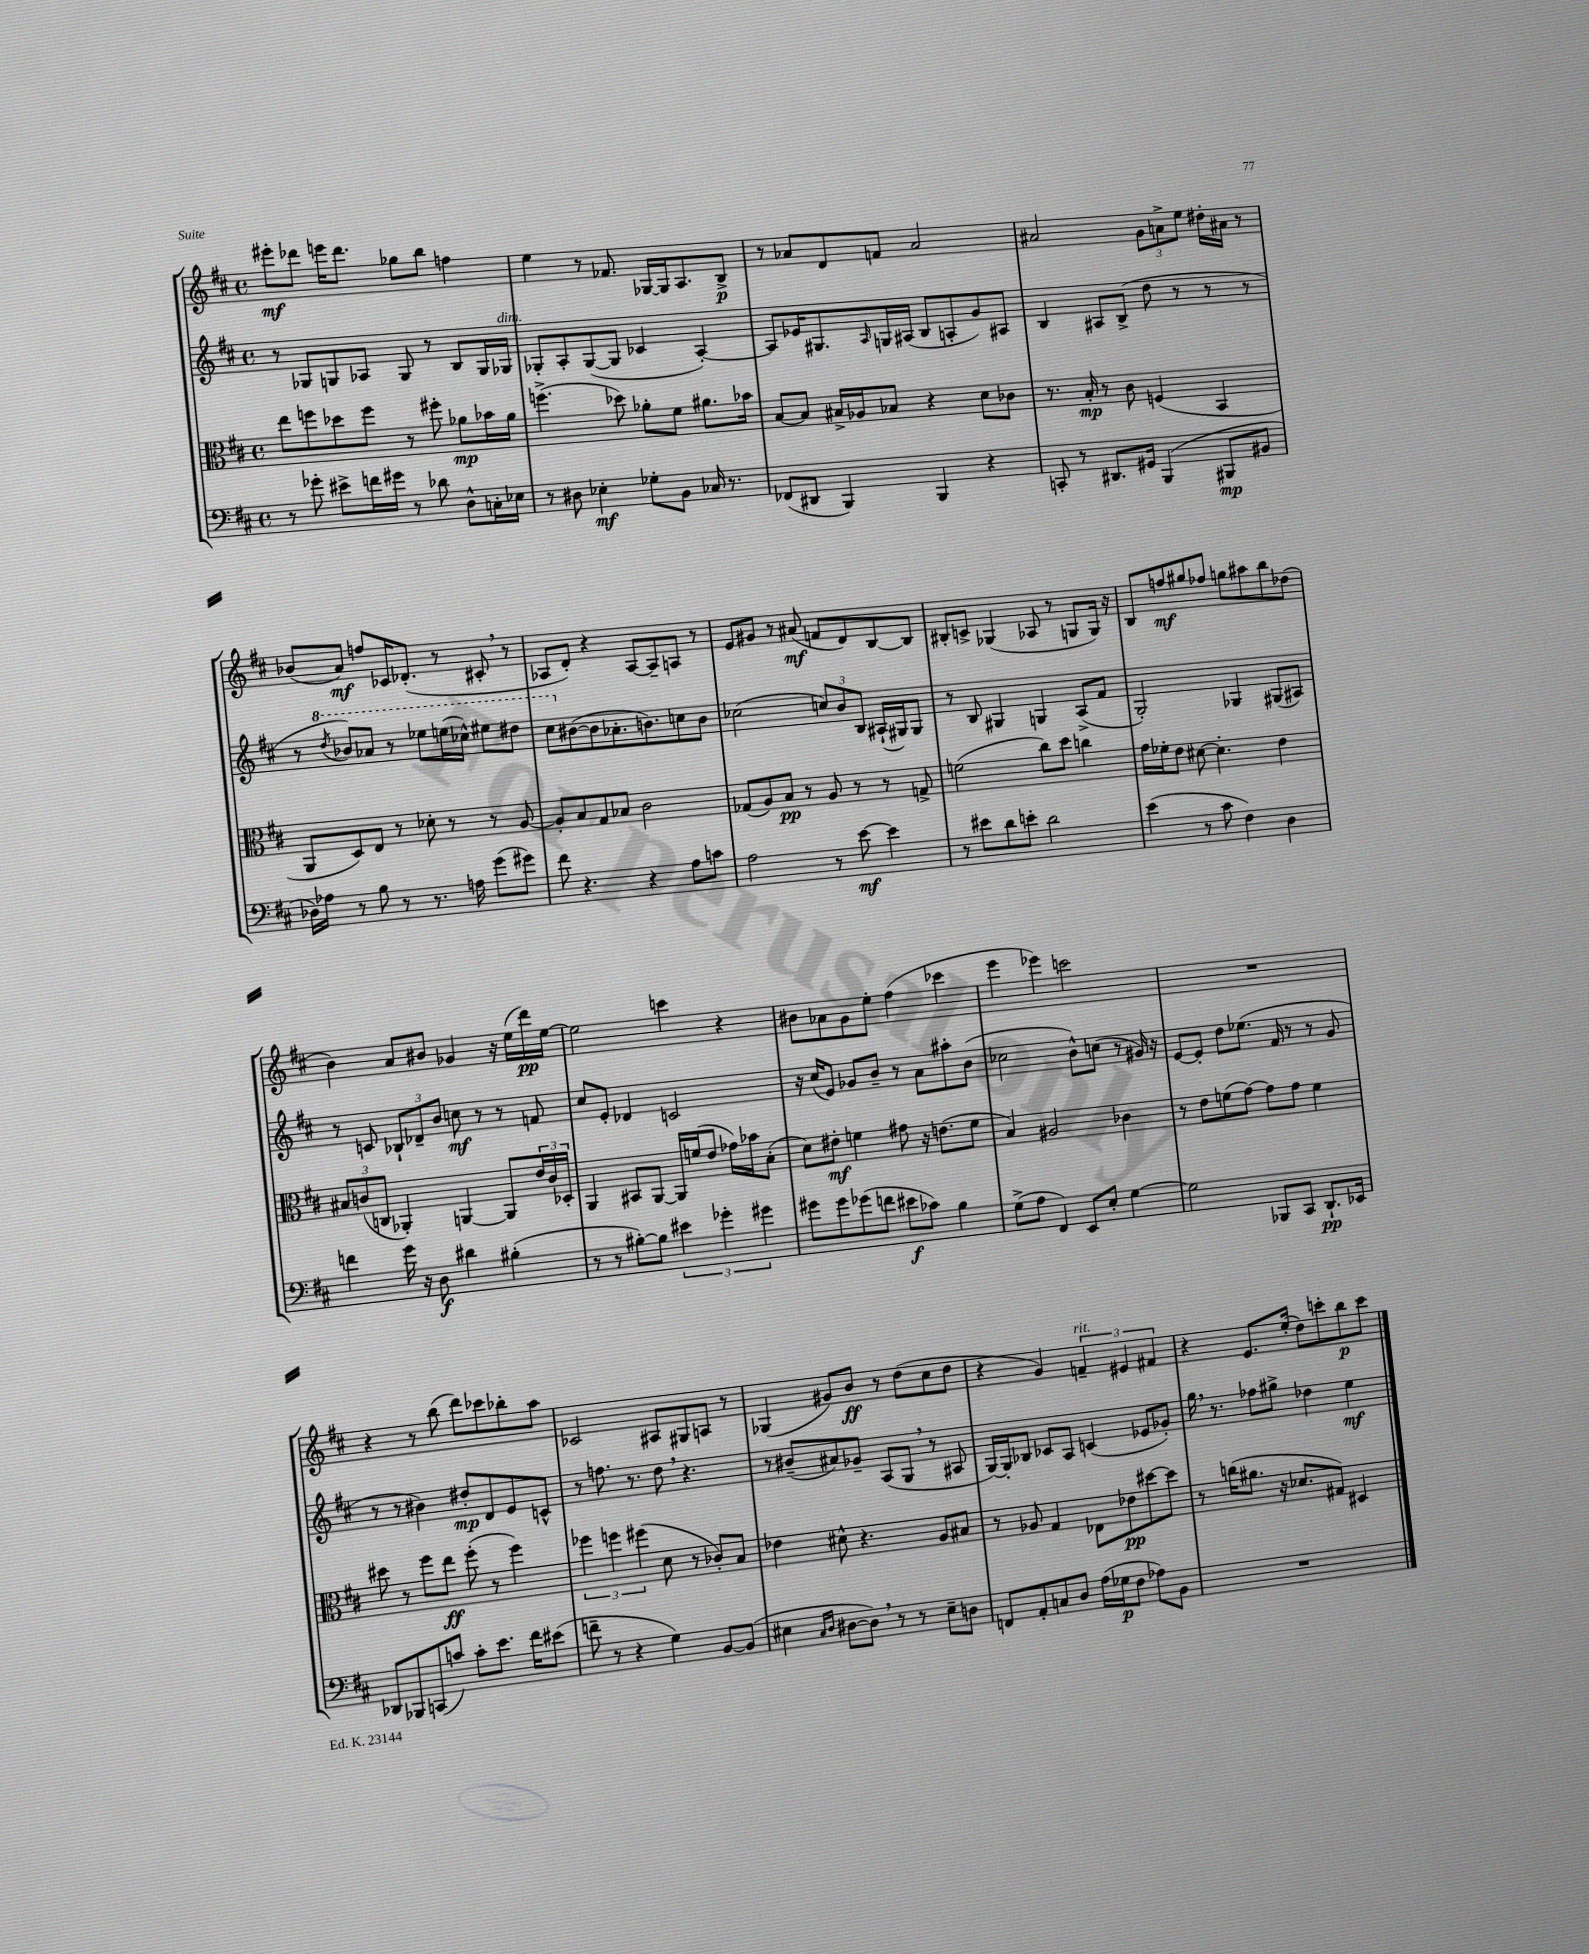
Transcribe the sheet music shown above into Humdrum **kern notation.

**kern	**kern	**kern	**kern
*staff4	*staff3	*staff2	*staff1
*clefF4	*clefC3	*clefG2	*clefG2
*k[f#c#]	*k[f#c#]	*k[f#c#]	*k[f#c#]
*M4/4	*M4/4	*M4/4	*M4/4
*met(c)	*met(c)	*met(c)	*met(c)
8r	8ee	8r	8eee#'
8g-'	8ff	8G-	8ddd-
8e#^	8dd-	8G	16eee
.	.	.	8.ddd-
16f	8ff	8A-	.
16g#	.	.	.
8r	8r	8G	8gg-
8d-	8ff#'	8r	8bb
8D^^	8a-	8B	4ff
16C'	16b-	16G	.
16E-	16a-	16G-	.
=	=	=	=
8r	(4.ff^	8G-'	4ee
8D#	.	8A'	.
4E-'	.	([8G-	8r
.	8dd-)	8G-]	8.f-
8G-'	8a-'	4c-	.
.	.	.	[16G-
8BB	8f#	.	16G-]
.	.	.	8.A
16C-	8.a#	[4A')	.
8.r	.	.	.
.	.	.	8B^
.	16b-	.	.
=	=	=	=
(8FF-	[8B	8A]	8r
8DD#	8B]	16e-	8a-
.	.	8.G#	.
4BBB)	16B#^	.	8d
.	16A-	.	.
.	.	16qqA	.
.	8B-	16G	8f
.	.	(16A#	.
4BBB	4r	8B	2a-
.	.	8A'	.
4r	8d	8g)	.
.	8c-	8A#	.
=	=	=	=
8CC'	8.r	4B	2a#
8r	.	.	.
.	16B'	.	.
8.DD#	8r	8A#	.
.	8c#	(8B^	.
16GG#	.	.	.
(4BBB	(4F	8dd	12g
.	.	.	12a^
.	.	8r	.
.	.	.	12ee
8BBB#	4BB	8r	16dd#'
.	.	.	16a#
8BB#	.	8r	8r
=	=	=	=
16D-)	8AA	8r	(8b-
16A-	.	.	.
.	.	8qddd	.
8r	8D)	8bb-)	8a)
8B	8E	8aa-	8ff
8r	8r	8r	16c-
.	.	.	(8.d-'
8.r	8d-'	8eee-	.
.	8r	(16eee	8r
16A	.	16ccc-^^)	.
(8g	8r	8eee#	8c#'
8g#)	[8A	8ddd#	8r
=	=	=	=
8f#	8A']	8ccc#	8A-
4.r	8B	([8b#	8d')
.	8G	8b#]	4r
.	8B-	8.a-'	.
4r	2c#	.	[8A-
.	.	8.b)	.
.	.	.	8A-~]
8A	.	8cc	8A
8c	.	8b	8r
=	=	=	=
2A	(8G-	(2cc-	8e
.	8A)	.	8g#
.	8B	.	8r
.	8r	.	(8a#
8r	8A	12cc)	8f
.	.	12b	.
[8e	8r	.	8d)
.	.	12B	.
4e]	8r	(16A#`	[8B
.	.	16G#)	.
.	8G^	8G#	8B]
=	=	=	=
8r	(2f	8r	8B#'
8e#	.	8B	8c^
8d	.	4G#	(4G-
8e'	.	.	.
2d	8cc#)	4G	8A-
.	8dd	.	8r
.	4cc	(8A^	8G
.	.	8f#	16G)
.	.	.	16r
=	=	=	=
(4e	16g	2G')	8B
.	16f-'	.	.
.	8e	.	8ff
8r	[8d#	.	8gg#
8c#	4.d#']	.	8ff-
4F#)	.	4G-	8gg
.	.	.	8aa#
4D	4e	(8G#	8bb
.	.	8A#)	(8dd-
=	=	=	=
4f	12B#	8r	4b)
.	(12c	.	.
.	.	8c	.
.	12C	.	.
16g	4AA-')	12B-`	8a
16r	.	.	.
.	.	12d-~	.
8D	.	.	8b#
.	.	12b	.
4d#	[4AA	8cc	4g-
.	.	8r	.
(4B#'	8AA]	8r	16r
.	.	.	(16ee
.	24e	8f	16ddd)
.	24c	.	.
.	.	.	[16ee
.	24D-'	.	.
=	=	=	=
8r	4AA	8cc#	2ee]
8r	.	8e'	.
[8B#')	8BB#	4d-	.
8B#]	[8AA	.	.
6e#	16AA]	2c	4ccc
.	(16f	.	.
.	8e	.	.
6g-'	.	.	.
.	16g-)	.	4r
.	16b-	.	.
6g#	.	.	.
.	(8B'	.	.
=	=	=	=
8g#	8d)	16r	8b#
.	.	(16cc#	.
8g#	8e#'	8e)	8a-
(8g-	4f	8g-	8g
8f	.	8b~	8ee'
8e#	8g#	8r	(4ff#
8c-)	16r	8a	.
.	(8.e	.	.
4B	.	8aa#'	4ccc-
.	8f	(8b	.
=	=	=	=
(8G^	4B)	2cc-	4eee
8A	.	.	.
4FF#)	2A#	.	4eee-)
8EE	.	8b^^)	2ccc
8E'	.	(8cc	.
[4G	4c-	8r	.
.	.	16g#)	.
.	.	16r	.
=	=	=	=
2G]	8r	[8e	1r
.	8e	8e']	.
.	(8f	8dd	.
.	[8g)	(8.ee-	.
8BBB-	8g]	.	.
.	.	16f#	.
8CC#	8g	8r	.
8.DD`	4f	8r	.
.	.	8g	.
16EE-	.	.	.
=	=	=	=
8DD-	8dd#	8r	4r
8BBB-	8r	8r	.
(8CC	8ff#	4b#)	8r
8c)	8ee	.	(8bb
8c'	(8ff#'	8dd#'	8ddd)
8.e	8r	8d	8ccc-
.	4ff#)	8e	8bb-'
16f#	.	.	.
(8e#	.	8c^^	8aa
=	=	=	=
8f~	6ff-	8r	2c-
8r	.	8.ff	.
.	6ff	.	.
4r	.	.	.
.	.	8.r	.
.	(6ff#	.	.
4G)	8d	8dd	8A#
.	8r	4.r	8G#
[8BB	8c-')	.	8A
(8BB]	8B	.	8r
=	=	=	=
4E#	4e-	8r	(4G-
.	.	(8b#~	.
16qqC#	.	.	.
16qqD	.	.	.
[8D#	8d#^^	8a#)	8g#)
8D#])	4.r	8g-~	8b
8r	.	(8A	8r
8r	.	8G	(8dd
8E#~	8A	8r	8cc#
8D	8B#	8A#	8dd
=	=	=	=
8FF	8r	[16G)	4r
.	.	16G']	.
8AA'	8A-	8B-	.
8C	4G	8c-	4g)
8D	.	8A	.
(16A	8E-	(4c	6f~
16G-	.	.	.
8F#	8e-	.	.
.	.	.	6e#
8A-)	[8dd#	8e-	.
.	.	.	6f#
8BB	8dd#]	8g-')	.
=	=	=	=
1r	8r	16gg	4r
.	.	8.r	.
.	(16cc	.	.
.	8.a#	.	.
.	.	8ff-	8.e
.	16r	8gg#^	.
.	8.d-	.	(16ee'
.	.	4dd-	8dd)
.	8G#)	.	8ccc'
.	4D#	4ee	8bb
.	.	.	8ccc
==	==	==	==
*-	*-	*-	*-
